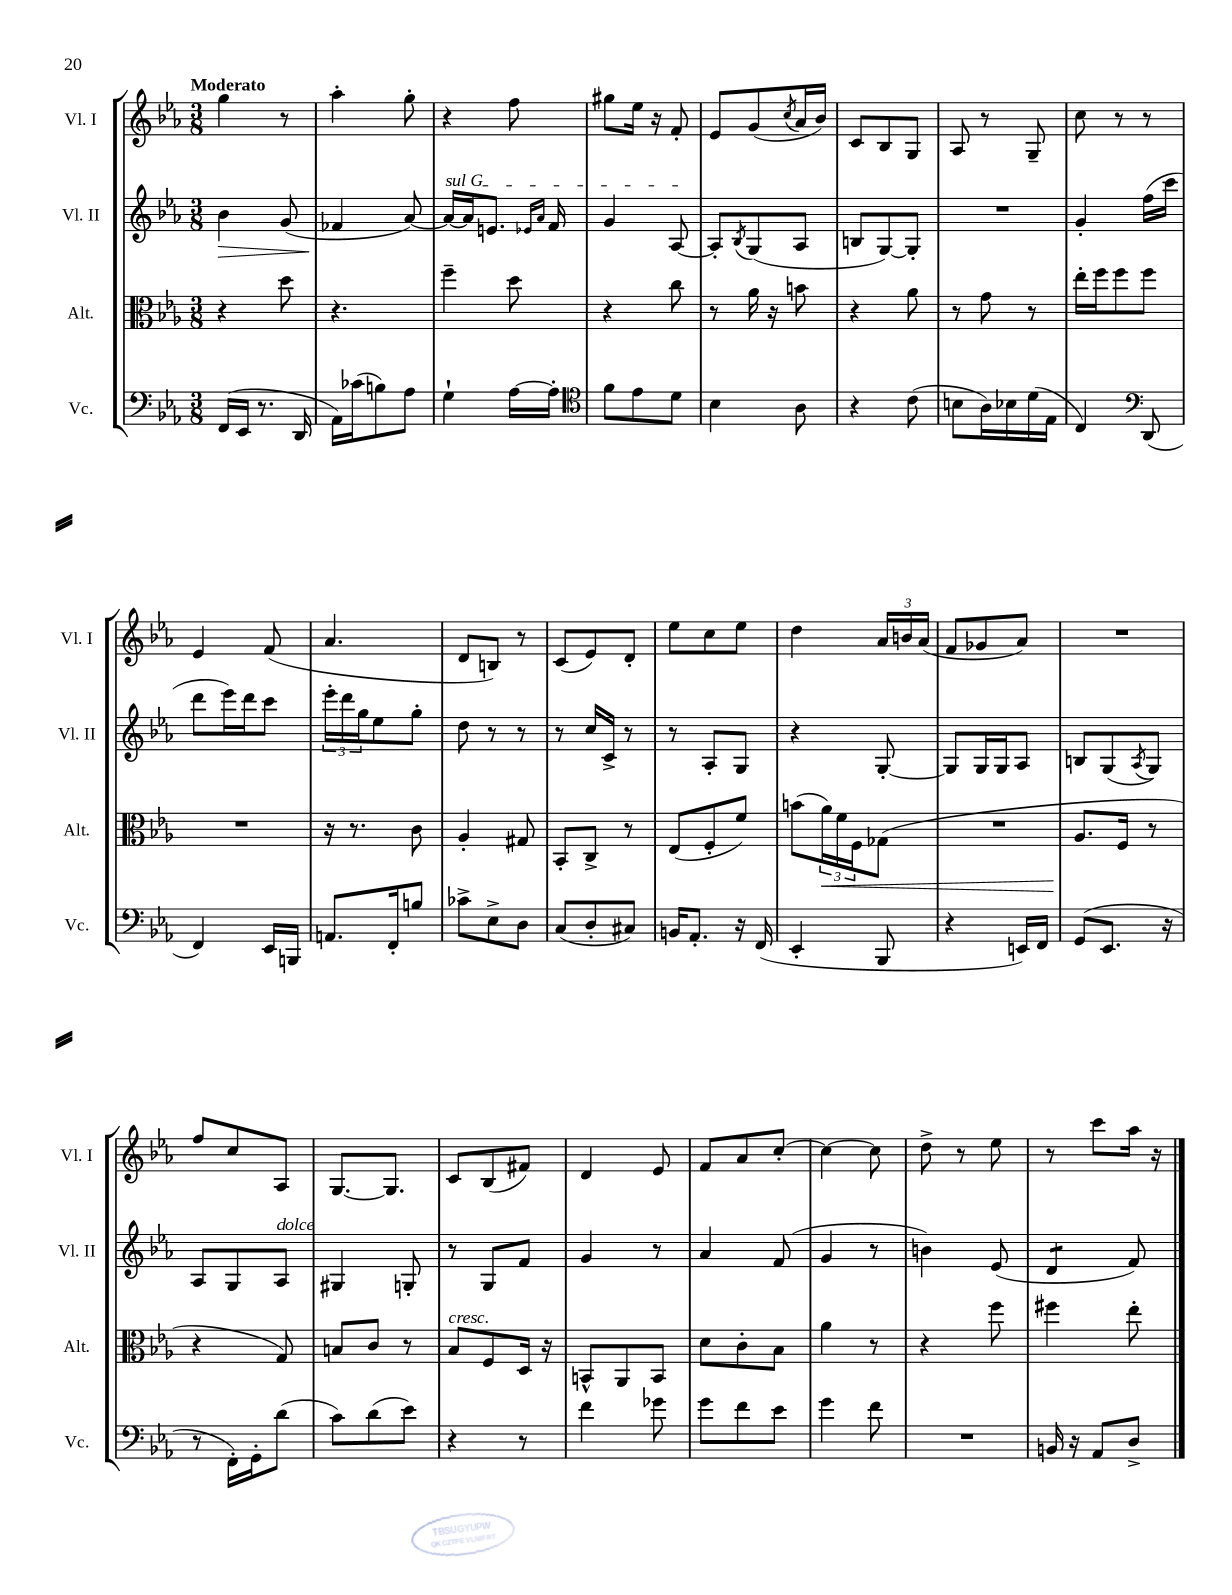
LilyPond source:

<<
\new StaffGroup <<
\new Staff = "s0" \with { instrumentName = "Vl. I" shortInstrumentName = "Vl. I" } {
    \clef treble \key ees \major \numericTimeSignature \time 3/8 \tempo "Moderato"
    g''4 r8 |
    aes''4-. g''8-. |
    r4 f''8 |
    gis''8 ees''16 r16 f'8-. |
    ees'8 g'8( \acciaccatura { c''8 } aes'16 bes'16) |
    c'8 bes8 g8 |
    aes8 r8 g8-- |
    c''8 r8 r8 |
    ees'4 f'8( |
    aes'4. |
    d'8 b8) r8 |
    c'8( ees'8) d'8-. |
    ees''8 c''8 ees''8 |
    d''4 \tuplet 3/2 { aes'16 b'16 aes'16( } |
    f'8 ges'8 aes'8) |
    R4. |
    f''8 c''8 aes8 |
    g8.~ g8. |
    c'8 bes8( fis'8) |
    d'4 ees'8 |
    f'8 aes'8 c''8~-. |
    c''4~ c''8 |
    d''8-> r8 ees''8 |
    r8 c'''8 aes''16 r16 \bar "|." |
}
\new Staff = "s1" \with { instrumentName = "Vl. II" shortInstrumentName = "Vl. II" } {
    \clef treble \key ees \major \numericTimeSignature \time 3/8
    bes'4\> g'8( |
    fes'4\! aes'8~) |
    \once \override TextSpanner.bound-details.left.text = \markup { \italic "sul G" } aes'16~\startTextSpan aes'16 e'8. \grace { ees'16 aes'16 } f'16 |
    g'4 aes8~\stopTextSpan |
    aes8-. \acciaccatura { bes8 } g8( aes8 |
    b8 g8~) g8-. |
    R4. |
    g'4-. f''16( c'''16 |
    d'''8 ees'''16) d'''16 c'''8 |
    \tuplet 3/2 { ees'''16-. d'''16 g''16 } ees''8 g''8-. |
    d''8 r8 r8 |
    r8 c''16 c'16-> r8 |
    r8 aes8-. g8 |
    r4 g8~-. |
    g8 g16 g16 aes8 |
    b8 g8( \acciaccatura { aes8 } g8) |
    aes8 g8 aes8^\markup { \italic "dolce" } |
    gis4 g8-. |
    r8 g8 f'8 |
    g'4 r8 |
    aes'4 f'8( |
    g'4 r8 |
    b'4) ees'8( |
    d'4:8 f'8) \bar "|." |
}
\new Staff = "s2" \with { instrumentName = "Alt." shortInstrumentName = "Alt." } {
    \clef alto \key ees \major \numericTimeSignature \time 3/8
    r4 d''8 |
    r4. |
    f''4-- d''8 |
    r4 c''8 |
    r8 aes'16 r16 b'8 |
    r4 aes'8 |
    r8 g'8 r8 |
    ees''16-. f''16 f''8 f''8 |
    R4. |
    r16 r8. c'8 |
    aes4-. gis8 |
    bes,8-. c8-> r8 |
    ees8( f8-. f'8) |
    b'8( \tuplet 3/2 { aes'16\<) f'16 f16 } ges8( |
    R4. |
    aes8.\! f16 r8 |
    r4 g8) |
    b8 c'8 r8 |
    bes8^\markup { \italic "cresc." } f8 d16 r16 |
    b,8-^ aes,8 b,8 |
    d'8 c'8-. bes8 |
    aes'4 r8 |
    r4 f''8 |
    fis''4 ees''8-. \bar "|." |
}
\new Staff = "s3" \with { instrumentName = "Vc." shortInstrumentName = "Vc." } {
    \clef bass \key ees \major \numericTimeSignature \time 3/8
    f,16( ees,16 r8. d,16 |
    aes,16) ces'16( b8) aes8 |
    g4-! aes16~ aes16-. |
    \clef tenor f'8 ees'8 d'8 |
    bes4 aes8 |
    r4 c'8( |
    b8 aes16) bes16 d'16( ees16 |
    c4) \clef bass d,8( |
    f,4) ees,16 b,,16 |
    a,8. f,16-. b8 |
    ces'8-> ees8-> d8 |
    c8( d8-. cis8) |
    b,16 aes,8.-. r16 f,16( |
    ees,4-. bes,,8 |
    r4 e,16) f,16 |
    g,8( ees,8. r16 |
    r8 f,16-.) g,16-. d'8( |
    c'8) d'8( ees'8) |
    r4 r8 |
    f'4 ges'8 |
    g'8 f'8 ees'8 |
    g'4 f'8 |
    R4. |
    b,16 r16 aes,8 d8-> \bar "|." |
}
>>
>>
\layout { \context { \Score \remove "Bar_number_engraver" } }
